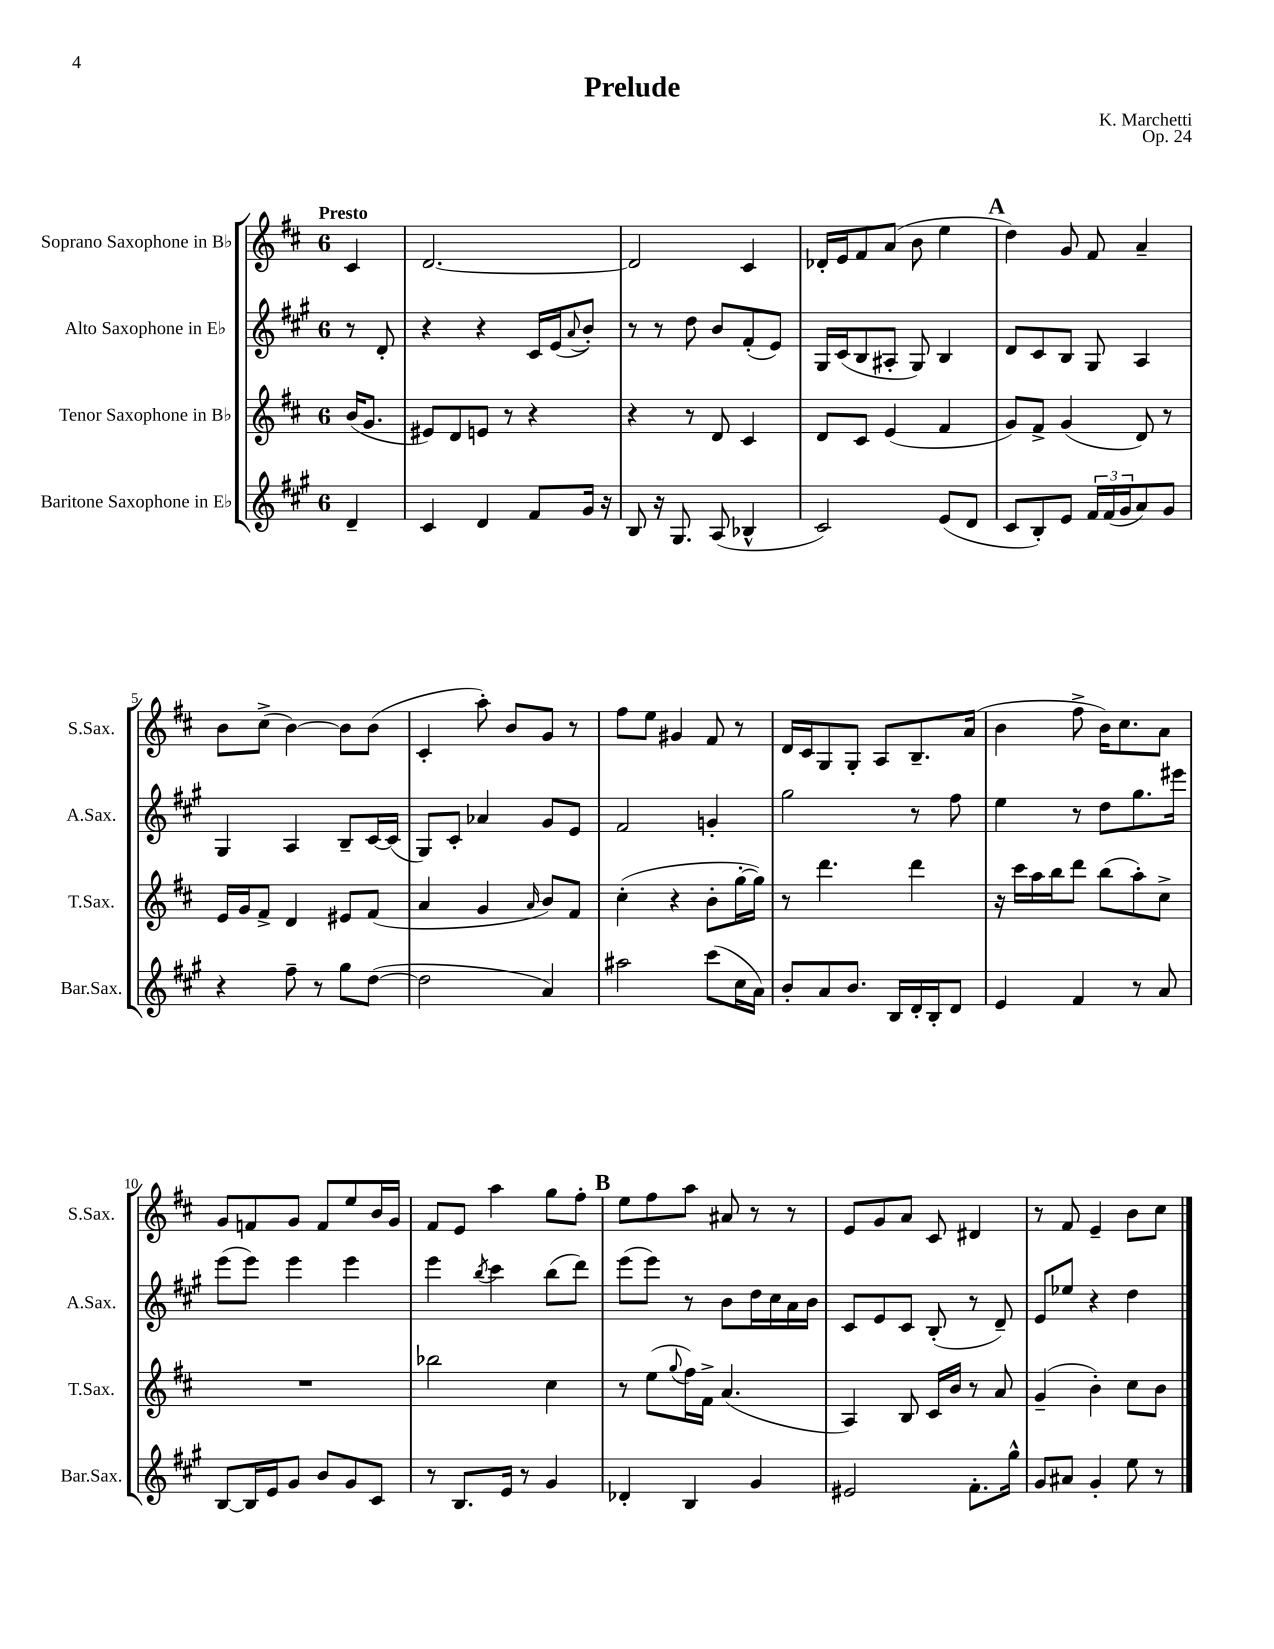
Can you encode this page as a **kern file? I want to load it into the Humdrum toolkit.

**kern	**kern	**kern	**kern
*staff4	*staff3	*staff2	*staff1
*clefG2	*clefG2	*clefG2	*clefG2
*k[f#c#g#]	*k[f#c#]	*k[f#c#g#]	*k[f#c#]
*M6/8	*M6/8	*M6/8	*M6/8
4d~/	(16b/LK	8r	4c#/
.	8.g/J	.	.
.	.	8d'/	.
=	=	=	=
4c#/	8e#/L)	4r	[2.d/
.	8d/	.	.
4d/	8e/J	4r	.
.	8r	.	.
8f#/L	4r	16c#/LL	.
.	.	(16e/J	.
.	.	8qqa/	.
16g#/Jk	.	8b'/J)	.
16r	.	.	.
=	=	=	=
8B/	4r	8r	2d/]
16r	.	8r	.
8.G#/	.	.	.
.	8r	8dd\	.
(8A/	8d/	8b/L	.
4B-^^/	4c#/	(8f#'/	4c#/
.	.	8e/J)	.
=	=	=	=
2c#/)	8d/L	16G#/LL	16d-'/LL
.	.	(16c#/J	16e/J
.	8c#/J	8B/	8f#/
.	(4e/	8A#'/J	(8a/J
.	.	8G#/)	8b\
(8e/L	4f#/	4B/	4ee\
8d/J	.	.	.
=	=	=	=
8c#/L	8g/L)	8d/L	4dd\)
8B'/)	8f#^/J	8c#/	.
8e/J	(4g/	8B/J	8g/
24f#/LL	.	8G#/	8f#/
(24f#/	.	.	.
24g#/J	.	.	.
8a/)	8d/)	4A/	4a~/
8g#/J	8r	.	.
=	=	=	=
4r	16e/LL	4G#/	8b\L
.	16g/J	.	.
.	8f#^/J	.	(8cc#^\J
8ff#~\	4d/	4A/	[4b\)
8r	.	.	.
8gg#\L	8e#/L	8B~/L	8b\]L
([8dd\J	(8f#/J	[16c#/L	(8b\J
.	.	(16c#/]JJ	.
=	=	=	=
2dd\]	4a/	8G#/L)	4c#'/
.	.	8c#'/J	.
.	4g/	4a-/	8aa'\)
.	.	.	8b/L
.	16qqa/	.	.
4a/)	8b/L)	8g#/L	8g/J
.	8f#/J	8e/J	8r
=	=	=	=
2aa#\	(4cc#'\	2f#/	8ff#\L
.	.	.	8ee\J
.	4r	.	4g#/
(8ccc#\L	8b'\L	4g'/	8f#/
16cc#\L	[16gg'\L	.	8r
16a\JJ)	16gg\]JJ)	.	.
=	=	=	=
8b'/L	8r	2gg#\	16d/LL
.	.	.	16c#/J
8a/	4.ddd\	.	8G/
8.b/J	.	.	8G'/J
.	.	.	8A/L
16B/LL	.	.	.
16d'/	4ddd\	8r	8.B~/
16B'/J	.	.	.
8d/J	.	8ff#\	.
.	.	.	(16a/Jk
=	=	=	=
4e/	16r	4ee\	4b\
.	16ccc#\LL	.	.
.	16aa\	.	.
.	16bb\J	.	.
4f#/	8ddd\J	8r	8ff#^\
.	(8bb\L	8dd\L	16b\LK)
.	.	.	8.cc#\
8r	8aa'\)	8.gg#\	.
8a/	8cc#^\J	.	8a\J
.	.	16eee#\Jk	.
=	=	=	=
[8B/L	2.r	(8eee\L	8g/L
16B/]L	.	8eee\J)	8f/
16e/J	.	.	.
8g#/J	.	4eee\	8g/J
8b/L	.	.	8f/L
8g#/	.	4eee\	8ee/
8c#/J	.	.	16b/L
.	.	.	16g/JJ
=	=	=	=
8r	2bb-\	4eee\	8f#/L
8.B/L	.	.	8e/J
.	.	8qbb/	.
.	.	4ccc#\	4aa\
16e/Jk	.	.	.
8r	.	.	.
4g#/	4cc#\	(8bb\L	8gg\L
.	.	8ddd\J)	8ff#'\J
=	=	=	=
4d-'/	8r	(8eee\L	8ee\L
.	(8ee\L	8eee\J)	8ff#\
.	8qqgg/	.	.
4B/	16ff#\L)	8r	8aa\J
.	16f#^\JJ	.	.
.	(4.a/	8b\L	8a#/
4g#/	.	16dd\L	8r
.	.	16cc#\	.
.	.	16a\	8r
.	.	16b\JJ	.
=	=	=	=
2e#/	4A/)	8c#/L	8e/L
.	.	8e/	8g/
.	8B/	8c#/J	8a/J
.	16c#/LL	(8B'/	8c#/
.	16b/JJ	.	.
8.f#'\L	8r	8r	4d#/
.	8a/	8d~/)	.
16gg#^^\Jk	.	.	.
=	=	=	=
8g#/L	(4g~/	8e/L	8r
8a#/J	.	8ee-/J	8f#/
4g#'/	4b'\)	4r	4e~/
8ee\	8cc#\L	4dd\	8b\L
8r	8b\J	.	8cc#\J
==	==	==	==
*-	*-	*-	*-
